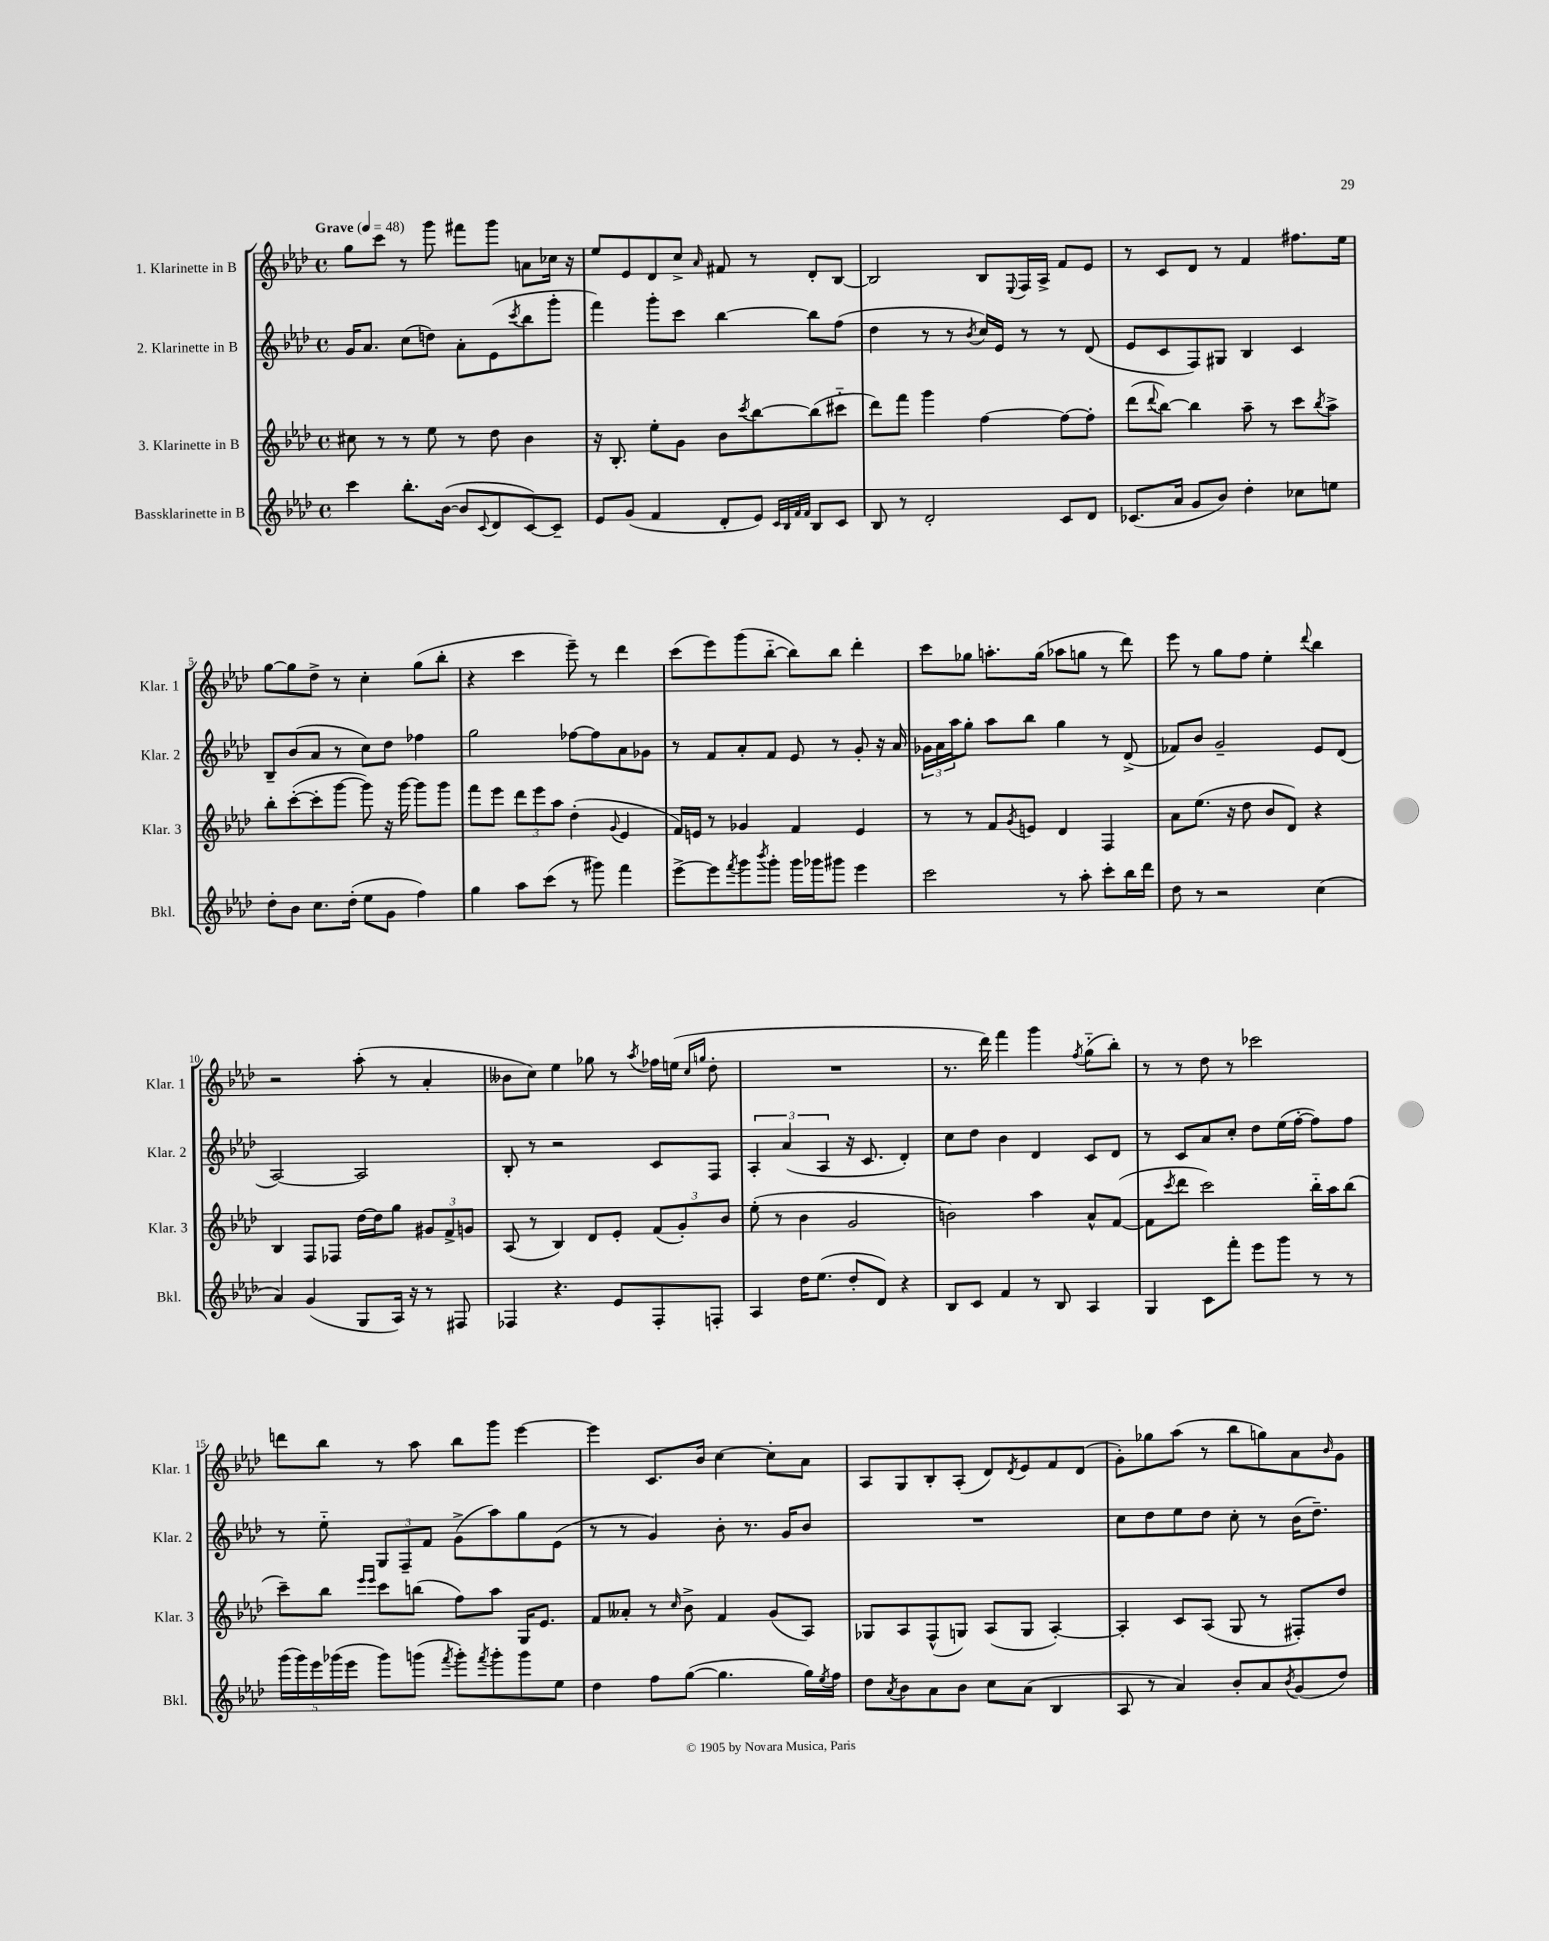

**kern	**kern	**kern	**kern
*part4	*part3	*part2	*part1
*staff4	*staff3	*staff2	*staff1
*I"Bassklarinette in B	*I"3. Klarinette in B	*I"2. Klarinette in B	*I"1. Klarinette in B
*I'Bkl.	*I'Klar. 3	*I'Klar. 2	*I'Klar. 1
*clefG2	*clefG2	*clefG2	*clefG2
*k[b-e-a-d-]	*k[b-e-a-d-]	*k[b-e-a-d-]	*k[b-e-a-d-]
*M4/4	*M4/4	*M4/4	*M4/4
*met(c)	*met(c)	*met(c)	*met(c)
*MM48	*MM48	*MM48	*MM48
=1	=1	=1	=1
!	!	!	!LO:TX:a:B:t=Grave
4ccc\	8cc#X\	16g/KL	8gg\L
.	.	8.a-/J	.
.	8r	.	8ccc\J
8.bb-'\L	8r	(8cc\L	8r
.	8ee-\	8ddn\J)	8ggg\
([16b-\Jk	.	.	.
8b-/L]	8r	8a-'\L	8fff#X\L
8qqc/	.	.	.
8d-/	8dd-\	(8e-\	8ggg\J
.	.	8qccc/	.
[8c/)	4b-\	8bb-\	8an\L
8c~/J]	.	8ggg'\J	16cc-X\Jk
.	.	.	16r
=2	=2	=2	=2
8e-/L	16r	4fff\)	8ee-/L
.	8.B-'/	.	.
(8g/J	.	.	8e-/
4f/	8ee-'\L	8ggg'\L	8d-/
.	8g\J	8ccc\J	8cc^/J
.	.	.	16qqa-/
8d-'/L	8b-\L	[4bb-\	8f#X/
.	8qccc/	.	.
8e-/J)	[8bb-\	.	8r
32qqc/LLL	.	.	.
32qqB-/	.	.	.
32qqf/	.	.	.
32qqf/JJJ	.	.	.
8B-/L	(8bb-\]	8bb-\L]	8d-'/L
8c/J	8ccc#X\J	(8ff\J	[8B-/J
=3	=3	=3	=3
8B-/	8ddd-\L)	4dd-\	2B-/]
8r	8fff\J	.	.
2d-'/	4ggg\	8r	.
.	.	8r	.
.	.	8qb-/	.
.	[4ff\	16cc/LL)	8B-/L
.	.	16e-/JJ	.
.	.	.	8qqE-/
.	.	8r	16F/L
.	.	.	16A-^/JJ
8c/L	8ff\L_	8r	8f/L
8d-/J	8ff'\J]	(8d-/	8e-/J
=4	=4	=4	=4
(8.c-X/L	(8ddd-\L	8e-/L	8r
.	8qqddd-/	.	.
.	[8bb-\J)	8c/	8c/L
16a-/Jk	.	.	.
8g/L	4bb-\]	8F/)	8d-/J
8b-/J)	.	8G#X/J	8r
4dd-'\	8aa-~\	4B-/	4f/
.	8r	.	.
8cc-X\L	8ccc\L	4c/	8.ff#X\L
.	8qbb-/	.	.
8een\J	8aa-^\J	.	.
.	.	.	16ee-\Jk
!!LO:LB:g=z
=5	=5	=5	=5
8dd-'\L	8bb-'\L	8B-~/L	[8gg\L
8b-\J	([8ccc'\	(8b-/	8gg\]
8.cc\L	8ccc'\]	8a-/J	8dd-^\J
.	[8ggg\J	8r	8r
(16dd-'\Jk	.	.	.
8ee-\L	8ggg\])	8cc\L)	4cc'\
8g\J	16r	8dd-\J	.
.	[16ggg\	.	.
4ff\)	8ggg\L]	4ff-X\	(8gg\L
.	8ggg\J	.	8bb-'\J
=6	=6	=6	=6
4gg\	8fff\L	2gg\	4r
.	8eee-\J	.	.
8aa-\L	12ddd-\L	.	4ccc\
.	12eee-\	.	.
(8ccc\J	.	.	.
.	12aa-\J	.	.
8r	(4dd-'\	[8ff-X\L	8eee-~\)
8ggg#X\)	.	8ff-\]	8r
.	8qqg/	.	.
4fff\	4e-/	8a-\	4ddd-\
.	.	8g-X\J	.
=7	=7	=7	=7
[8eee-^\L	16f/LL)	8r	(8ccc\L
.	16en/JJ	.	.
8eee-\]	8r	8f/L	8eee-\)
8qfff/	.	.	.
8ggg\	4g-X/	8a-'/	(8ggg\
8qbbb-/	.	.	.
8ggg'\J	.	8f/J	[8bb-\J
16ggg\LL	4f/	8e-/	8bb-\L])
16ggg-X\J	.	.	.
8ggg#X\J	.	8r	8bb-\J
4eee-\	4e/	8g'/	4ddd-'\
.	.	16r	.
.	.	16a-/	.
=8	=8	=8	=8
2ccc\	8r	24g-X\LL	8ccc\L
.	.	24a-\	.
.	.	24aa-\J	.
.	8r	8gg'\J	8gg-X\J
.	8f/L	8aa-\L	8.aan'\L
.	8qg/	.	.
.	8en/J	8bb-\J	.
.	.	.	(16gg-\Jk
8r	4d-/	4gg\	8aa-X\L
8aa-'\	.	.	8ggn\J
8ccc'\L	4F/	8r	8r
16bb-\L	.	(8d-^/	8ddd-\)
16ddd-\JJ	.	.	.
=9	=9	=9	=9
8dd-\	8a-\L	8f-X/L)	8eee-\
8r	(8.ee-\J	8b-/J	8r
2r	.	2g~/	8gg\L
.	16r	.	.
.	8dd-\	.	8ff\J
.	8b-/L	.	4ee-'\
.	8d-/J)	.	.
.	.	.	8qqddd-/
(4cc\	4r	8e-/L	4bb-\
.	.	(8d-/J	.
!!LO:LB:g=z
=10	=10	=10	=10
4a-/)	4B-/	[2A-/)	2r
(4g/	8F/L	.	.
.	8F-X/J	.	.
8G/L	[16dd-\LL	2A-/]	(8aa-'\
.	16dd-\J]	.	.
16A-/Jk)	8gg\J	.	8r
16r	.	.	.
8r	12g#X/L	.	4a-'/
.	12f^/	.	.
8F#X/	.	.	.
.	12gn/J	.	.
=11	=11	=11	=11
4F-X/	(8A-/	8B-'/	8b--X\L
.	8r	8r	8cc\J)
4.r	4B-/)	2r	4ee-\
.	8d-/L	.	8gg-X\
8e-/L	8e-'/J	.	8r
.	.	.	8qaa-/
8F-'/	(12f/L	8c/L	16ff-X\LL
.	.	.	(16een\JJ
.	12g'/)	.	.
.	.	.	16qqcc/LL
.	.	.	16qqggn/JJ
8Fn'/J	.	8F/J	8dd-'\
.	12b-/J	.	.
=12	=12	=12	=12
4A-/	(8ee-'\	6A-'/	1r
.	8r	.	.
.	.	(6a-/	.
16dd-\KL	4b-\	.	.
(8.ee-\J	.	.	.
.	.	6A-/	.
8dd-'/L	2g/	16r	.
.	.	8.c/	.
8d-/J)	.	.	.
4r	.	4d-'/)	.
=13	=13	=13	=13
8B-/L	2bn\)	8cc\L	8.r
8c/J	.	8dd-\J	.
.	.	.	16ddd-\)
4f/	.	4b-\	4fff\
8r	4aa-\	4d-/	4ggg\
8B-/	.	.	.
.	.	.	8qff/
4A-/	8a-^^/L	8c/L	(8gg\L
.	([8f/J	8d-/J	8bb-'\J)
=14	=14	=14	=14
4G/	8f\L]	8r	8r
.	8qccc/	.	.
.	8ddd-\J	8c/L	8r
8c\L	2ccc\)	8a-/	8dd-\
8fff'\J	.	8cc'/J	8r
8eee-\L	.	8dd-\L	2ccc-X\
8ggg\J	.	(16ee-\L	.
.	.	[16ff'\JJ	.
8r	16bb-\LL	8ff\L])	.
.	16aa-\J	.	.
8r	(8bb-\J	8ff\J	.
!!LO:LB:g=z
=15	=15	=15	=15
(20ggg\LL	8ccc~\L)	8r	8dddn\L
20ggg\)	.	.	.
20eee-\	.	.	.
.	8bb-\J	8ee-\	8bb-\J
(20ggg-X\	.	.	.
20eee-\JJ	.	.	.
.	16qqeee-/LL	.	.
.	16qqeee-/JJ	.	.
8ggg-\L)	8ccc\L	12G/L	8r
.	.	12F~/	.
(8gggn\J	(8bbn\J	.	8aa-\
.	.	12f/J	.
8qfff/	.	.	.
8ggg'\L)	8ff\L)	(8g^\L	8bb-\L
8qfff/	.	.	.
8ggg'\	8aa-\J	8aa-\)	8ggg\J
8ggg\	16G/KL	8gg\	[4eee-\
.	8.e-/J	.	.
8ee-\J	.	(8e-\J	.
=16	=16	=16	=16
4dd-\	8f/L	8r	4eee-\]
.	8a--X'/J	8r	.
8ff\L	8r	4g/)	8.c/L
.	16qqcc/	.	.
([8gg\J	8b-^\	.	.
.	.	.	16b-/Jk
4.gg\]	4f/	8b-'\	[4cc\
.	.	8.r	.
.	(8g/L	.	8cc'\L]
.	.	16g/KL	.
16gg\LL)	8A-/J)	8b-/J	8a-\J
8qee-/	.	.	.
16ff\JJ	.	.	.
=17	=17	=17	=17
8dd-\L	8G-X/L	1r	8A-/L
8qa-/	.	.	.
8b-\	8A-/	.	8G/
8a-\	(8F^^/	.	8B-'/
8b-\J	8Gn/J)	.	(8A-'/J
8cc\L	(8A-/L	.	8d-/L)
.	.	.	8qd-/
(8a-\J	8G/J	.	8e-/
4B-/	[4A-'/)	.	8f/
.	.	.	(8d-/J
=18	=18	=18	=18
8A-/	4A-'/]	8cc\L	8g'\L)
8r	.	8dd-\	8gg-X\
4a-/)	8c/L	8ee-\	(8aa-\J
.	(8A-/J	8dd-\J	8r
8b-'/L	8G/	8cc'\	8bb-\L
8a-/	8r	8r	8ggn\)
8qb-/	.	.	.
(8g/	8F#X'/L)	(16b-\KL	8a-\
.	.	8.dd-~\J)	.
.	.	.	16qqb-/
8dd-/J)	8dd-/J	.	8g\J
==	==	==	==
*-	*-	*-	*-
